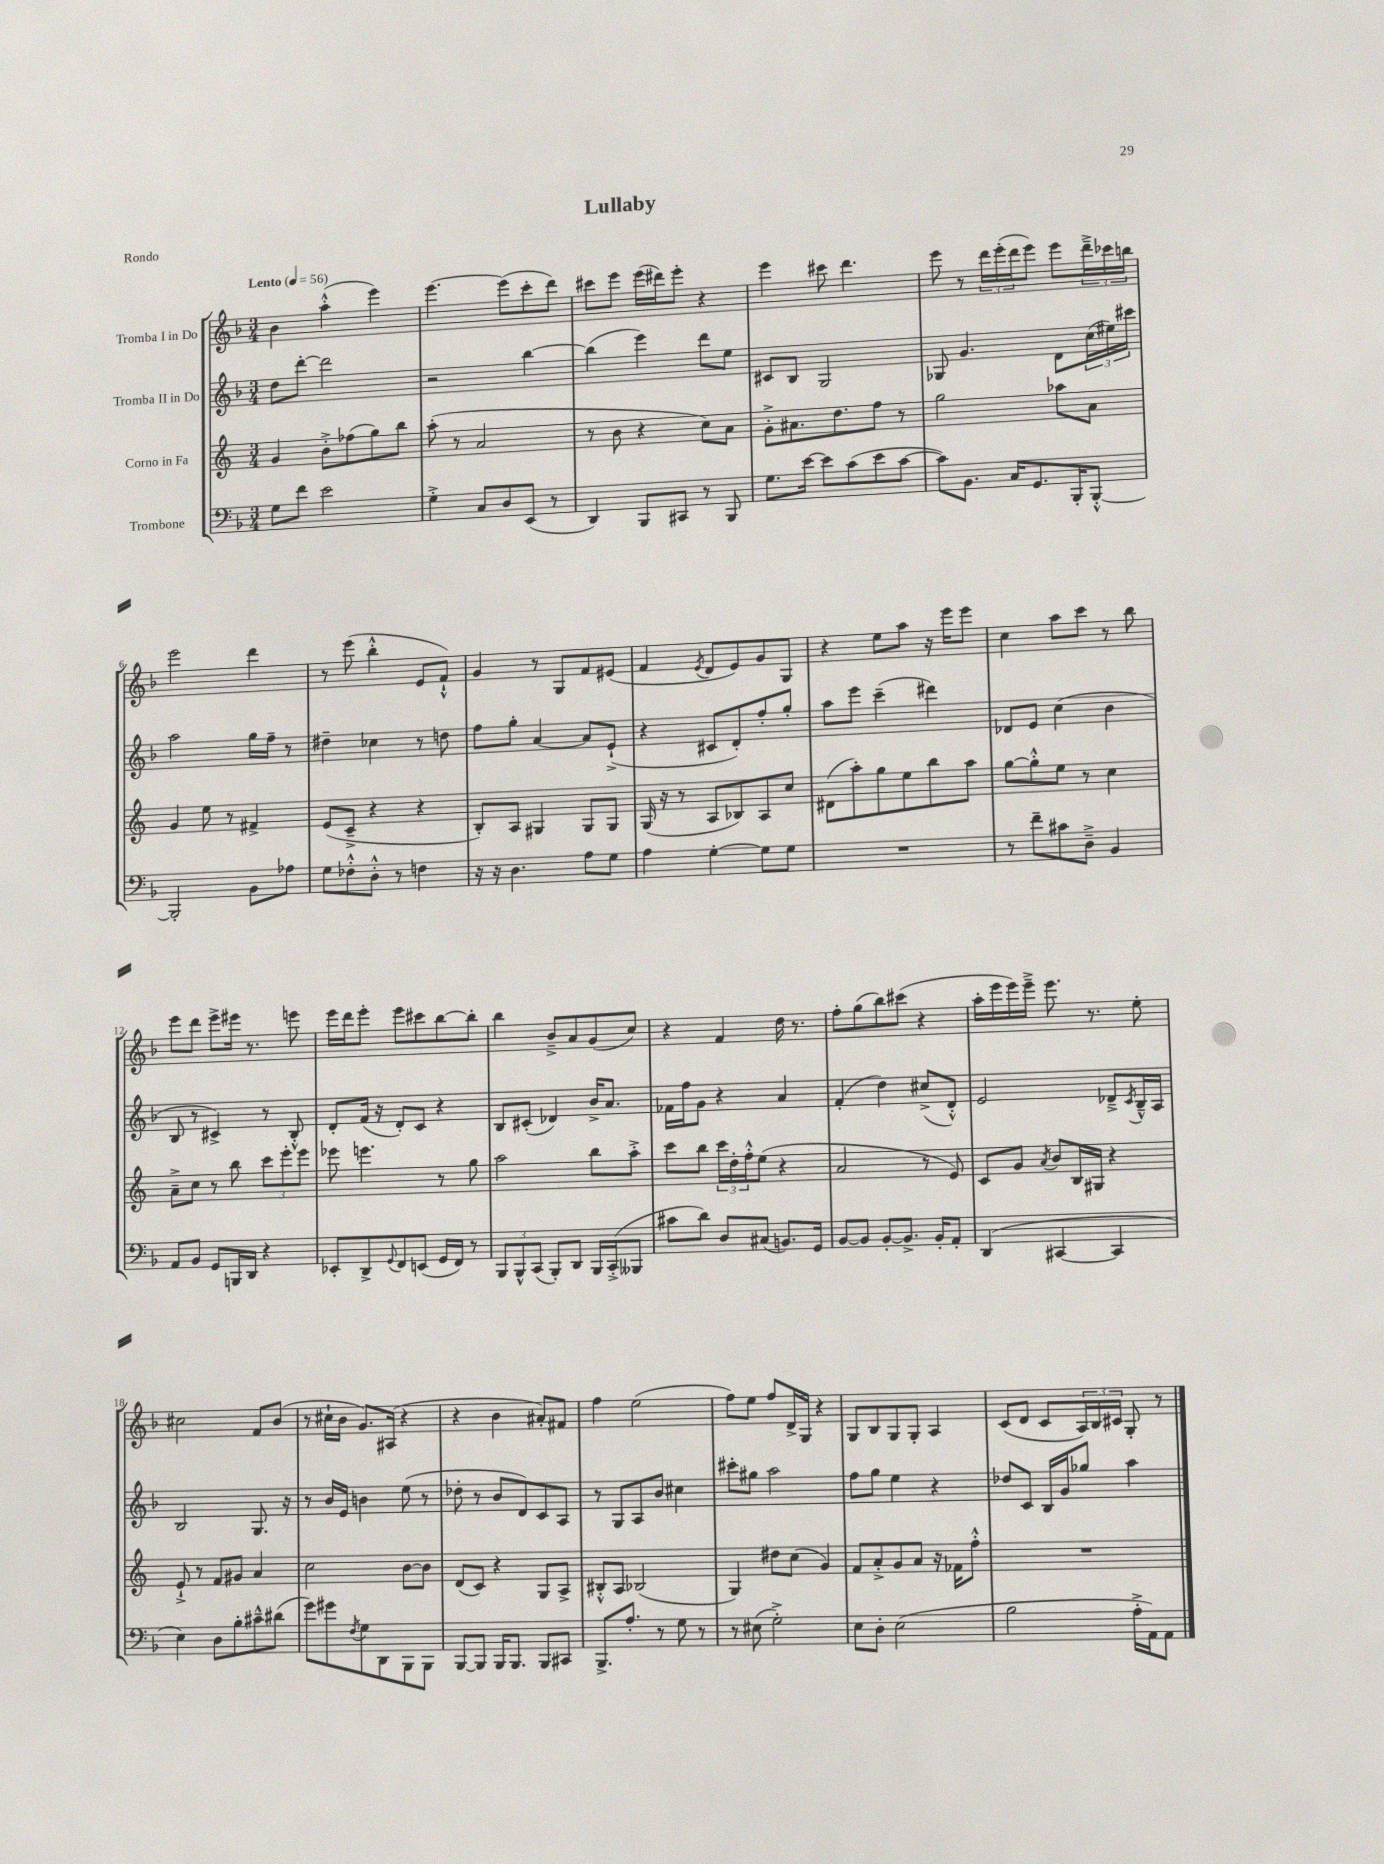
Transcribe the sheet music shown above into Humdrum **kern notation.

**kern	**kern	**kern	**kern
*part4	*part3	*part2	*part1
*staff4	*staff3	*staff2	*staff1
*I"Trombone	*I"Corno in Fa	*I"Tromba II in Do	*I"Tromba I in Do
*clefF4	*clefG2	*clefG2	*clefG2
*k[b-]	*k[]	*k[b-]	*k[b-]
*M3/4	*M3/4	*M3/4	*M3/4
*MM56	*MM56	*MM56	*MM56
=1	=1	=1	=1
!	!	!	!LO:TX:a:B:t=Lento
8G\L	4g/	8dd\L	4b-\
8f\J	.	[8ddd'\J	.
2e\	8b'^\L	2ddd\]	(4aa'^^\
.	(8ff-X\	.	.
.	8gg\)	.	4eee\)
.	8bb\J	.	.
=2	=2	=2	=2
4G'^\	(8aa'\	2r	[4.eee\
.	8r	.	.
8C/L	2a/	.	.
8D/	.	.	(8eee\L]
(8EE/J	.	[4bb-\	8ccc'\
8r	.	.	8ddd\J)
=3	=3	=3	=3
4DD/)	8r	(4bb-\]	8ccc#X\L
.	8b\	.	8eee\J
8BBB-/L	4r	4eee\)	(16eee\LL
.	.	.	16ddd#X\J)
8CC#X/J	.	.	8eee'\J
8r	8cc\L)	8ddd\L	4r
8BBB-/	8a\J	8ee\J	.
=4	=4	=4	=4
8.G\L	8g'^\L	8c#X/L	4eee\
.	8.a#X\	8B-/J	.
[16e\Jk	.	.	.
8e\L]	.	2G/	8ccc#X\
.	8.dd\	.	.
(8c\	.	.	4.ddd\
8e\	8ff\J	.	.
[8c\J	8r	.	.
=5	=5	=5	=5
8c\L])	2gg\	8G-X/	8eee\
8.BB-\J	.	4.g/	8r
.	.	.	24ddd\LL
.	.	.	(24eee'\
16C/KL	.	.	.
.	.	.	24ddd\J
8.GG/	.	.	8eee\J)
.	8aa-X\L	8d\L	8eee\L
16BBB-'/K	.	.	.
[8BBB-'^^/J	8a\J	(24cc\L	24ddd~^\L
.	.	24ee#X\)	24ccc-X\
.	.	24ccc#X\JJ	24bbn\JJ
!!LO:LB:g=z
=6	=6	=6	=6
2BBB-'/]	4g/	2aa\	2eee\
.	8ee\	.	.
.	8r	.	.
8BB-\L	4f#X^/	16gg\LL	4ddd\
.	.	16ff~\JJ	.
8A-X\J	.	8r	.
=7	=7	=7	=7
8G\L	(8e/L	4dd#X~\	8r
8F-X'^^\	8c~^/J	.	(8eee\
8D'^^\J	4r	4cc-X\	4bb-'^^\
8r	.	.	.
4Fn\	4r	8r	8e/L
.	.	8ddn\	8f`^^/J)
=8	=8	=8	=8
16r	8B'/L)	8ff\L	4g/
16r	.	.	.
4.D\	8A/J	8gg'\J	.
.	4G#X/	[4a/	8r
.	.	.	8G/L
8A\L	8G#/L	8a/L]	8f/
8G\J	8G#/J	(8e`^/J	(8e#X/J
=9	=9	=9	=9
4A\	(16G/	4r	4f/
.	16r	.	.
.	8r	.	.
.	.	.	8qe/
[4G'\	8A/L	8c#X/L	8d/L
.	8B-X/)	8d'/)	8e/)
8G\L]	8A/	8ff'/	8g/
8G\J	8cc/J	8gg'/J	8G/J
=10	=10	=10	=10
2.r	(8d#X\L	8aa\L	4r
.	8aa'\)	8eee\J	.
.	8gg\	(4ccc~\	8ee\L
.	8ee\	.	8aa\J
.	8bb\	4ddd#X\)	16r
.	.	.	16eee\KL
.	8aa\J	.	8eee\J
=11	=11	=11	=11
8r	[8gg\L	8d-X/L	4cc\
8f~\L	8gg'^^\]	8e/J	.
8c#X\	8ee\J	(4cc\	8aa\L
8D~^\J	8r	.	8ccc\J
4BB-/	4cc\	4b-\	8r
.	.	.	8bb-\
!!LO:LB:g=z
=12	=12	=12	=12
8AA/L	8a~^\L	8B-/	8eee\L
8BB-/J	8cc\J	8r	8ddd\J
8GG/L	8r	4c#X^/)	8eee^\L
16BBBn/L	8bb\	.	16eee#X\Jk
16DD/JJ	.	.	8.r
4r	12ccc\L	8r	.
.	12eee'\	.	.
.	.	8B-'^^/	8eeen\
.	12eee\J	.	.
=13	=13	=13	=13
8EE-X'/L	8eee-X\	8d'/L	16eee\LL
.	.	.	16ddd\J
8DD^/	4.eeen\	(16f/Jk	8eee'\J
.	.	16r	.
8qqGG/	.	.	.
8FF/	.	8d'/L)	8eee\L
(8EEn/J	.	8c/J	8ccc#X\
16GG/LL	8r	4r	[8bb-\
16FF/JJ)	.	.	.
8r	8gg\	.	8bb-'\J]
=14	=14	=14	=14
12BBB-/L	2aa\	8B-/L	4bb-\
12BBB-^^/	.	.	.
.	.	(8c#X'/J	.
(12CC/J	.	.	.
8BBB-'/L)	.	4d-X/)	8b-~^/L
8DD/J	.	.	8a/
16BBB-/LL	8bb\L	16b-^/KL	(8g/
(16CC'^/J	.	8.a/J	.
8BBB--X/J	8aa'^\J	.	8cc/J)
=15	=15	=15	=15
8c#X\L	8ccc\L	16f-X\LL	4r
.	.	16ff\J	.
8d\J)	8bb\J	8g\J	.
8D/L	24ccc\LL	4r	4f/
.	24dd'\	.	.
.	24ff'^^\J	.	.
(8C#X/J	(8ee\J	.	.
8.BBn/L)	4r	4a/	16dd\
.	.	.	8.r
16GG/Jk	.	.	.
=16	=16	=16	=16
[8BB-/L	2a/	(4f'/	8ff'\L
8BB-/J]	.	.	(8gg\
[8BB-'/L	.	4dd\)	8bb-\)
8.BB-^/J]	.	.	(8ccc#X\J
.	8r	(8cc#X^/L	4r
16BB-'/KL	.	.	.
8AA'/J	8e/)	8d'^^/J)	.
=17	=17	=17	=17
(4DD/	8c/L	2e/	16aa'\LL
.	.	.	16eee\
.	8g/J	.	16eee\)
.	.	.	16eee~^\JJ
.	8qa/	.	.
[4CC#X/	8b/L	.	8.eee\
.	16B/L	.	.
.	16G#X/JJ	.	8.r
4CC#/]	4r	8d-X~^/L	.
.	.	8qc/	.
.	.	16B-~^^/L	8ee'\
.	.	16A/JJ	.
!!LO:LB:g=z
=18	=18	=18	=18
4E\)	8e`^/	2B-/	2cc#X\
.	8r	.	.
8D\L	8f/L	.	.
8B-'\	8g#X/J	.	.
8c#X~^^\	4a/	8.G/	8f/L
(8d#X\J	.	.	(8b-/J
.	.	16r	.
=19	=19	=19	=19
8g\L)	2cc\	8r	8r
8g#X\	.	16b-/LL	16cc#X`\LL
.	.	16e/JJ	16b-\JJ
8qF/	.	.	.
8G\	.	4bn\	8.g/L)
8DD\	.	.	.
.	.	.	(16A#X/Jk
8BBB-\	[8b\L	(8ee\	4r
8BBB-\J	8b\J]	8r	.
=20	=20	=20	=20
[8BBB-/L	(8d/L	8dd-X'\	4r
8BBB-/J]	8c/J)	8r	.
16BBB-/KL	4r	8b-/L	4b-\
8.BBB-/J	.	.	.
.	.	8d/)	.
8BBB-/L	8G/L	8c/	8a#X'/L)
8CC#X/J	8A^/J	8A/J	8f#X/J
=21	=21	=21	=21
8.BBB-^/L	8B#X'^^/L	8r	4ff\
.	8A/J	8G/L	.
8.A'/J	.	.	.
.	(2B-X/	8A/	(2ee\
8r	.	8b-/J	.
8G\	.	4cc#X\	.
8r	.	.	.
=22	=22	=22	=22
8r	4G/)	8ccc#X'\L	8ff\L)
(8E#X\	.	8gg#X\J	8ee\J
2G'^\)	8dd#X\L	2aa\	8ff/L
.	(8cc\J	.	16d^/L
.	.	.	16G/JJ
.	4g/)	.	4r
=23	=23	=23	=23
8E\L	8f/L	8ff\L	8G/L
8D'\J	8a'^/	8gg\J	8B-/
(2E\	8g/	4ee\	8G/
.	8a/J	.	8G'/J
.	16r	4r	4A/
.	16f-X\KL	.	.
.	8ff'^^\J	.	.
=24	=24	=24	=24
2B-\	2.r	8dd-X/L	(8c/L
.	.	8c/J	8d/J
.	.	16B-/LL	8c/L
.	.	16g/J	.
.	.	8gg-X/J	24A/L)
.	.	.	24B-/
.	.	.	24c#X/JJ
16A'^\LL	.	4aa\	8G'/
16AA\J)	.	.	.
8AA\J	.	.	8r
==	==	==	==
*-	*-	*-	*-
